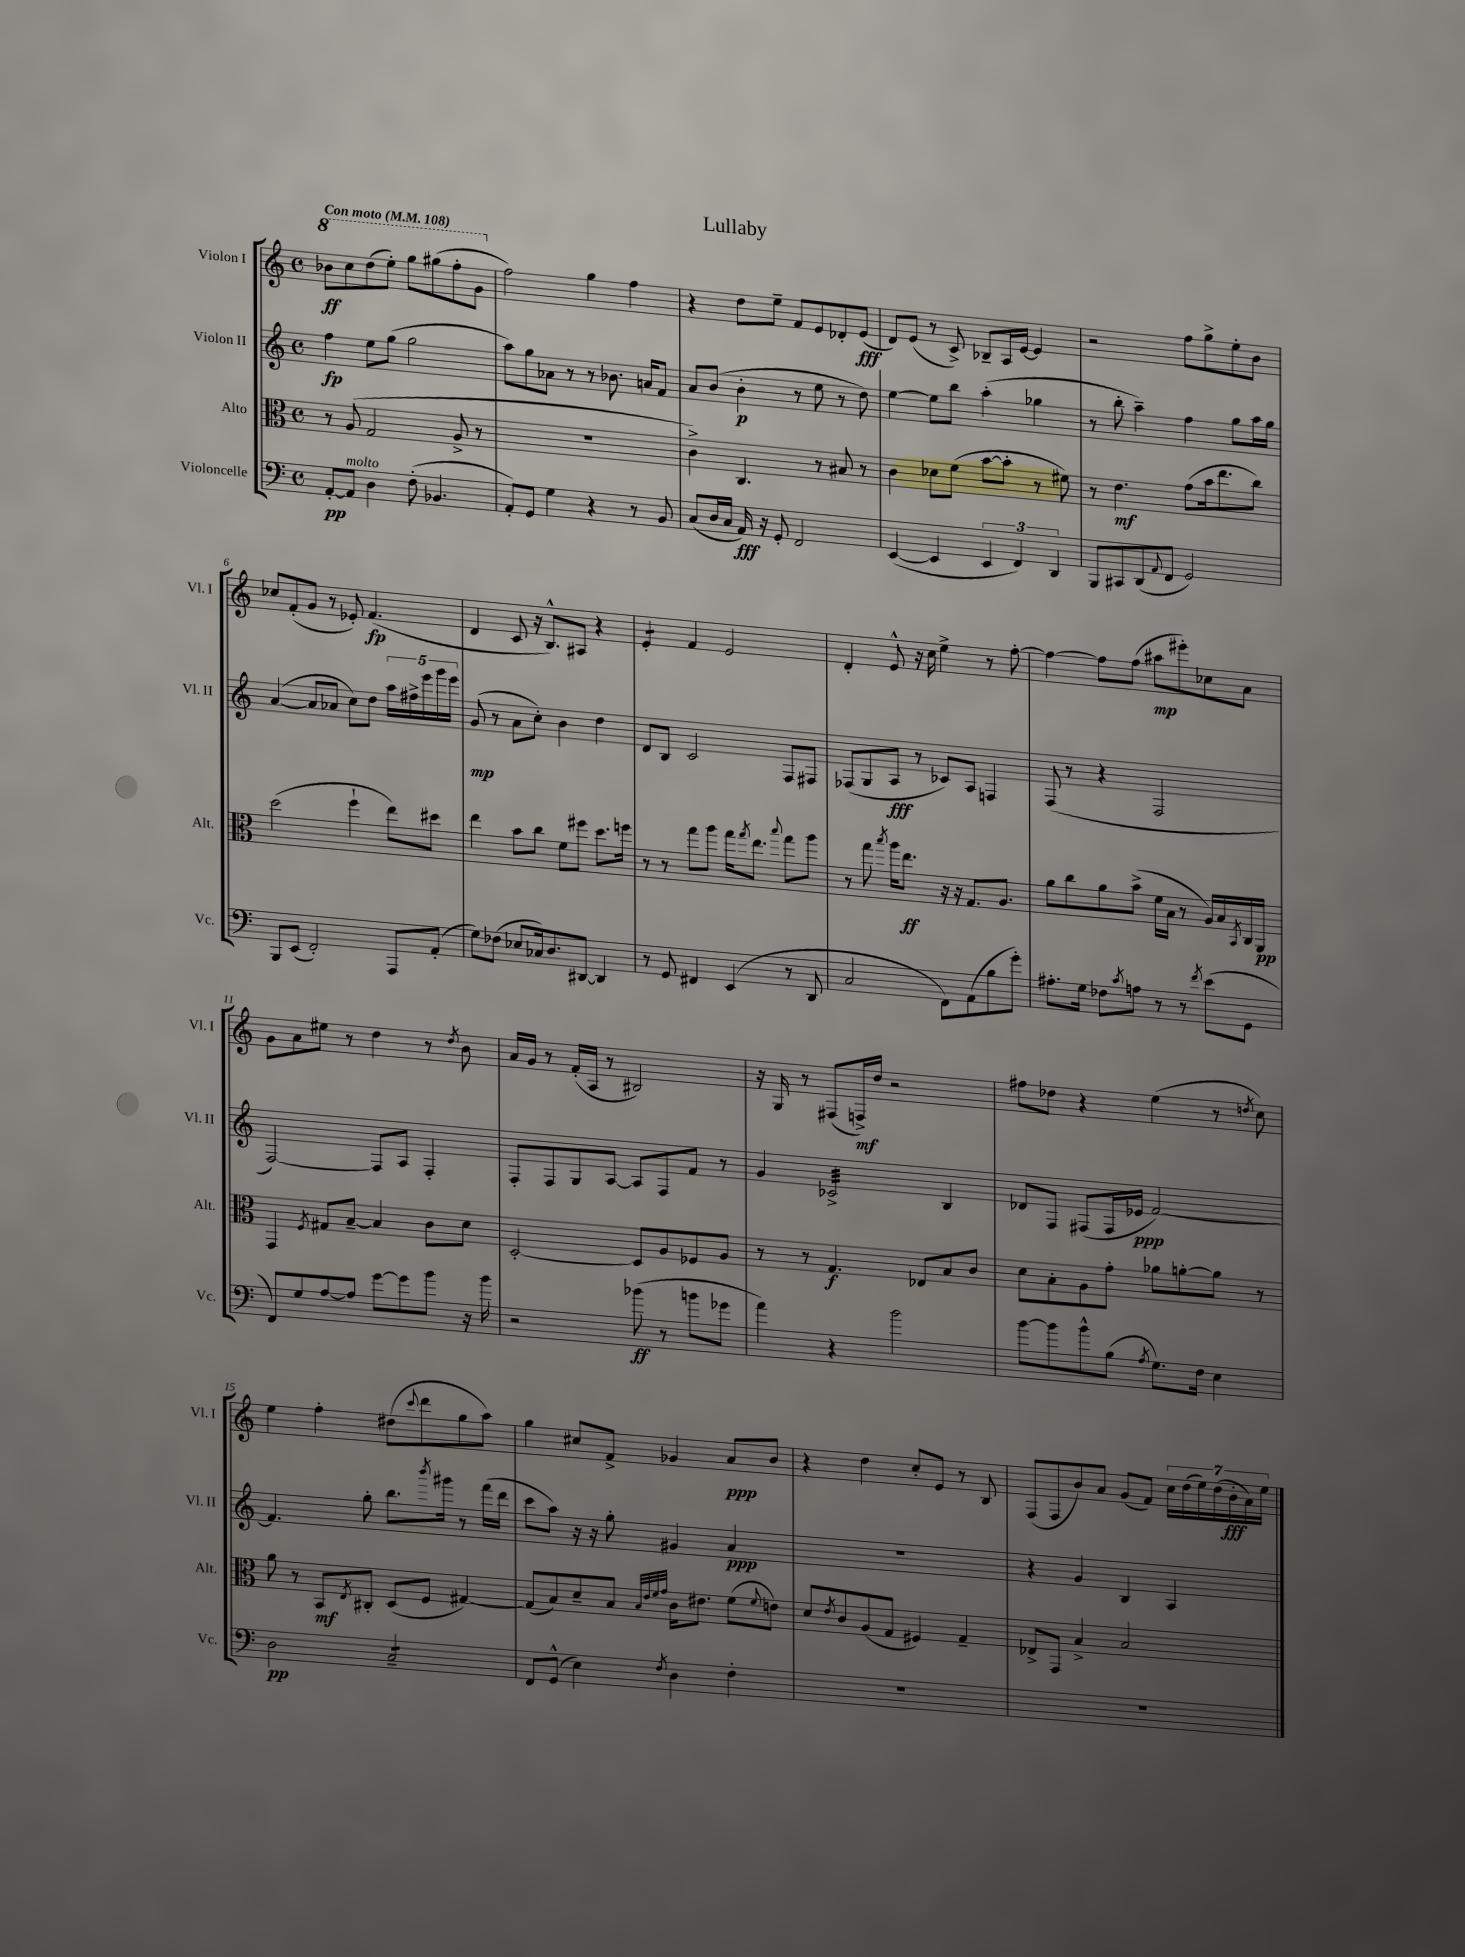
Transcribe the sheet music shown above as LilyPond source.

\header { title = "Lullaby" }
<<
\new StaffGroup <<
\new Staff = "s0" \with { instrumentName = "Violon I" shortInstrumentName = "Vl. I" } {
    \clef treble \key c \major \defaultTimeSignature \time 4/4 \tempo "Con moto" 4 = 108
    \ottava #1 bes''8\ff c'''8 d'''8( e'''8-.) g'''8 gis'''8( f'''8-. g''8 \ottava #0 |
    f''2) g''4 f''4 |
    r4 d''8 e''8-- f'8 e'8 des'8-. e'8\fff( |
    d'8) e'8( r8 c'8->) bes8-- a16 e'16~ e'4 |
    r2 f''8 g''8-> e''8-. b'8 |
    ces''8 f'8-.( g'8 r8 ees'8-.) f'4.\fp( |
    d'4 c'8 r16 b8.-^) ais8 r4 |
    e'4:8-. f'4 e'2 |
    d'4-. e'8-^ r16 c''16 e''4-> r8 f''8~-. |
    f''4~ f''8 f''8( ais''8\mp eis'''8-.) ces''8 a'8 |
    g'8 a'8 eis''8 r8 d''4 r8 \acciaccatura { d''8 } b'8 |
    a'16 g'16 r8 f'16-.( a16 r8 bis2) |
    r16 g16 r8 fis8( f16->\mf) d''16 r2 |
    fis''8 des''8 r4 e''4( r8 \acciaccatura { d''8 } c''8) |
    e''4 f''4-. dis''8( \appoggiatura { c'''8 } d'''8 g''8 a''8) |
    g''4 cis''8 f'8-> ges'4 a'8\ppp b'8 |
    r4 d''4 c''8-. e'8 r8 b8 |
    f8( f8 b'8) a'8 g'8( f'8) \tuplet 7/4 { c''16 d''16( e''16) d''16( b'16-.\fff a'16) e''16 } \bar "|." |
}
\new Staff = "s1" \with { instrumentName = "Violon II" shortInstrumentName = "Vl. II" } {
    \clef treble \key c \major \defaultTimeSignature \time 4/4
    f''4\fp e''8 g''8( g''2 |
    a''8) g''8 aes'8 r8 r8 bes'8. a'16 f'8 |
    a'8 b'8( b'4-.\p r8 e''8 r8 d''8) |
    e''4~ e''8 b''8 a''4-.( ges''4 |
    r8 b''8-. a''4--) f''4 g''8 a''16 g''16 |
    a'4~( a'8 aes'8 c''8) d''8 \tuplet 5/4 { a''16 fis''16-> e'''16 g'''16 e'''16 } |
    g'8\mp( r8 a'8 c''8-.) b'4 d''4 |
    d'8 b8 c'2 f8 fis8 |
    fes8( g8 a8\fff r8 ces'8) a8 f4 |
    f8( r8 r4 f2 |
    f2~) f8 a8 f4-. |
    f8-. f8 g8 a8~ a8 f8 f'8 r8 |
    g'4 ces'2:32-> b4 |
    des'8 f8 fis8( fis16 ees'16\ppp f'2~) |
    f'4. g''8-. b''8. \acciaccatura { b'''8 } gis'''16 r8 f'''16( d'''16 |
    c'''8 a''8) r16 r16 g''8-. gis'4 a'4\ppp |
    R1 |
    r4 g'4 b4 a4 \bar "|." |
}
\new Staff = "s2" \with { instrumentName = "Alto" shortInstrumentName = "Alt." } {
    \clef alto \key c \major \defaultTimeSignature \time 4/4
    r8 a8( g2 a8-> r8 |
    R1 |
    c'4->) c4. r8 bis8 r8 |
    c'4 des'8 f'8( b'8~ b'8-. r8 fis'8) |
    r8 e'4.\mf g'8( b'16 e''8. c''8) |
    d''2( f''4-! e''8) dis''8 |
    e''4 b'8 c''8 f'8 fis''8 d''8. f''16 |
    r8 r8 g''8 a''8 g''16 \acciaccatura { g''8 } e''8. \appoggiatura { b''8 } g''8 a''8 |
    r8 g''8 \acciaccatura { b''8 } a''16 e''8.\ff r16 r16 g8. a8. |
    a'8 c''8 a'8 b'8->( f'16 b16 r8 a16) b16 \acciaccatura { b,8 } c16 a,16\pp |
    g,4 \acciaccatura { f8 } gis8 b8~-- b4 c'8 d'8 |
    d2~-. d8 a8 fes8 a8 |
    r8 r8 g4.\f ees8 b8 c'8 |
    d'8 b8-. a8 g'8-. aes'8 a'8~-. a'8 r8 |
    a'8 r8 b,8\mf \acciaccatura { e8 } cis8-. d8( f8 gis4~) |
    gis8( b8) d'8-- b8 \grace { b32 e'32 f'32 g'32 } c'16 eis'8. f'8( \appoggiatura { f'8 } e'8) |
    d'8 \acciaccatura { e'8 } c'8 a8( g8 fis4) g4-- |
    ees8-> g,8 b4-> b2 \bar "|." |
}
\new Staff = "s3" \with { instrumentName = "Violoncelle" shortInstrumentName = "Vc." } {
    \clef bass \key c \major \defaultTimeSignature \time 4/4
    a,8~-.\pp a,8^\markup { \italic "molto" } d4 f8-.( bes,4. |
    a,8-.) g,8 g4 r4 r8 b,8 |
    c8( d16 c16 a,16\fff) r16 g,8-. f,2 |
    e,4~( e,4 \tuplet 3/2 { e,4 f,4) d,4 } |
    b,,8 cis,8 d,8( \appoggiatura { a,8 } f,8 g,2) |
    b,,8 e,8( f,2-.) a,,8 a,8-.( |
    g8) fes8( ees8 ces16) d8. dis,8~ dis,4 |
    r8 g,8 fis,4 e,4( r8 d,8 |
    c2 f,8) a,8( b8 g'8-.) |
    ais8.-. g16 fes8 \acciaccatura { c'8 } a8 r8 r8 \acciaccatura { f'8 } e'8( g,8 |
    f,8) g8 a8~ a8 g'8~ g'8 b'8 r16 b'16 |
    r2 bes'8\ff( r8 b'8 ges'8 |
    a'4) r4 b'2 |
    b'8~ b'8 b'8-^ b8( \acciaccatura { a8 } g8.) f16 e4 |
    d2\pp c2:8-- |
    f,8 g,8-^( e4) \acciaccatura { f8 } d4 f4-. |
    R1 |
    R1 \bar "|." |
}
>>
>>
